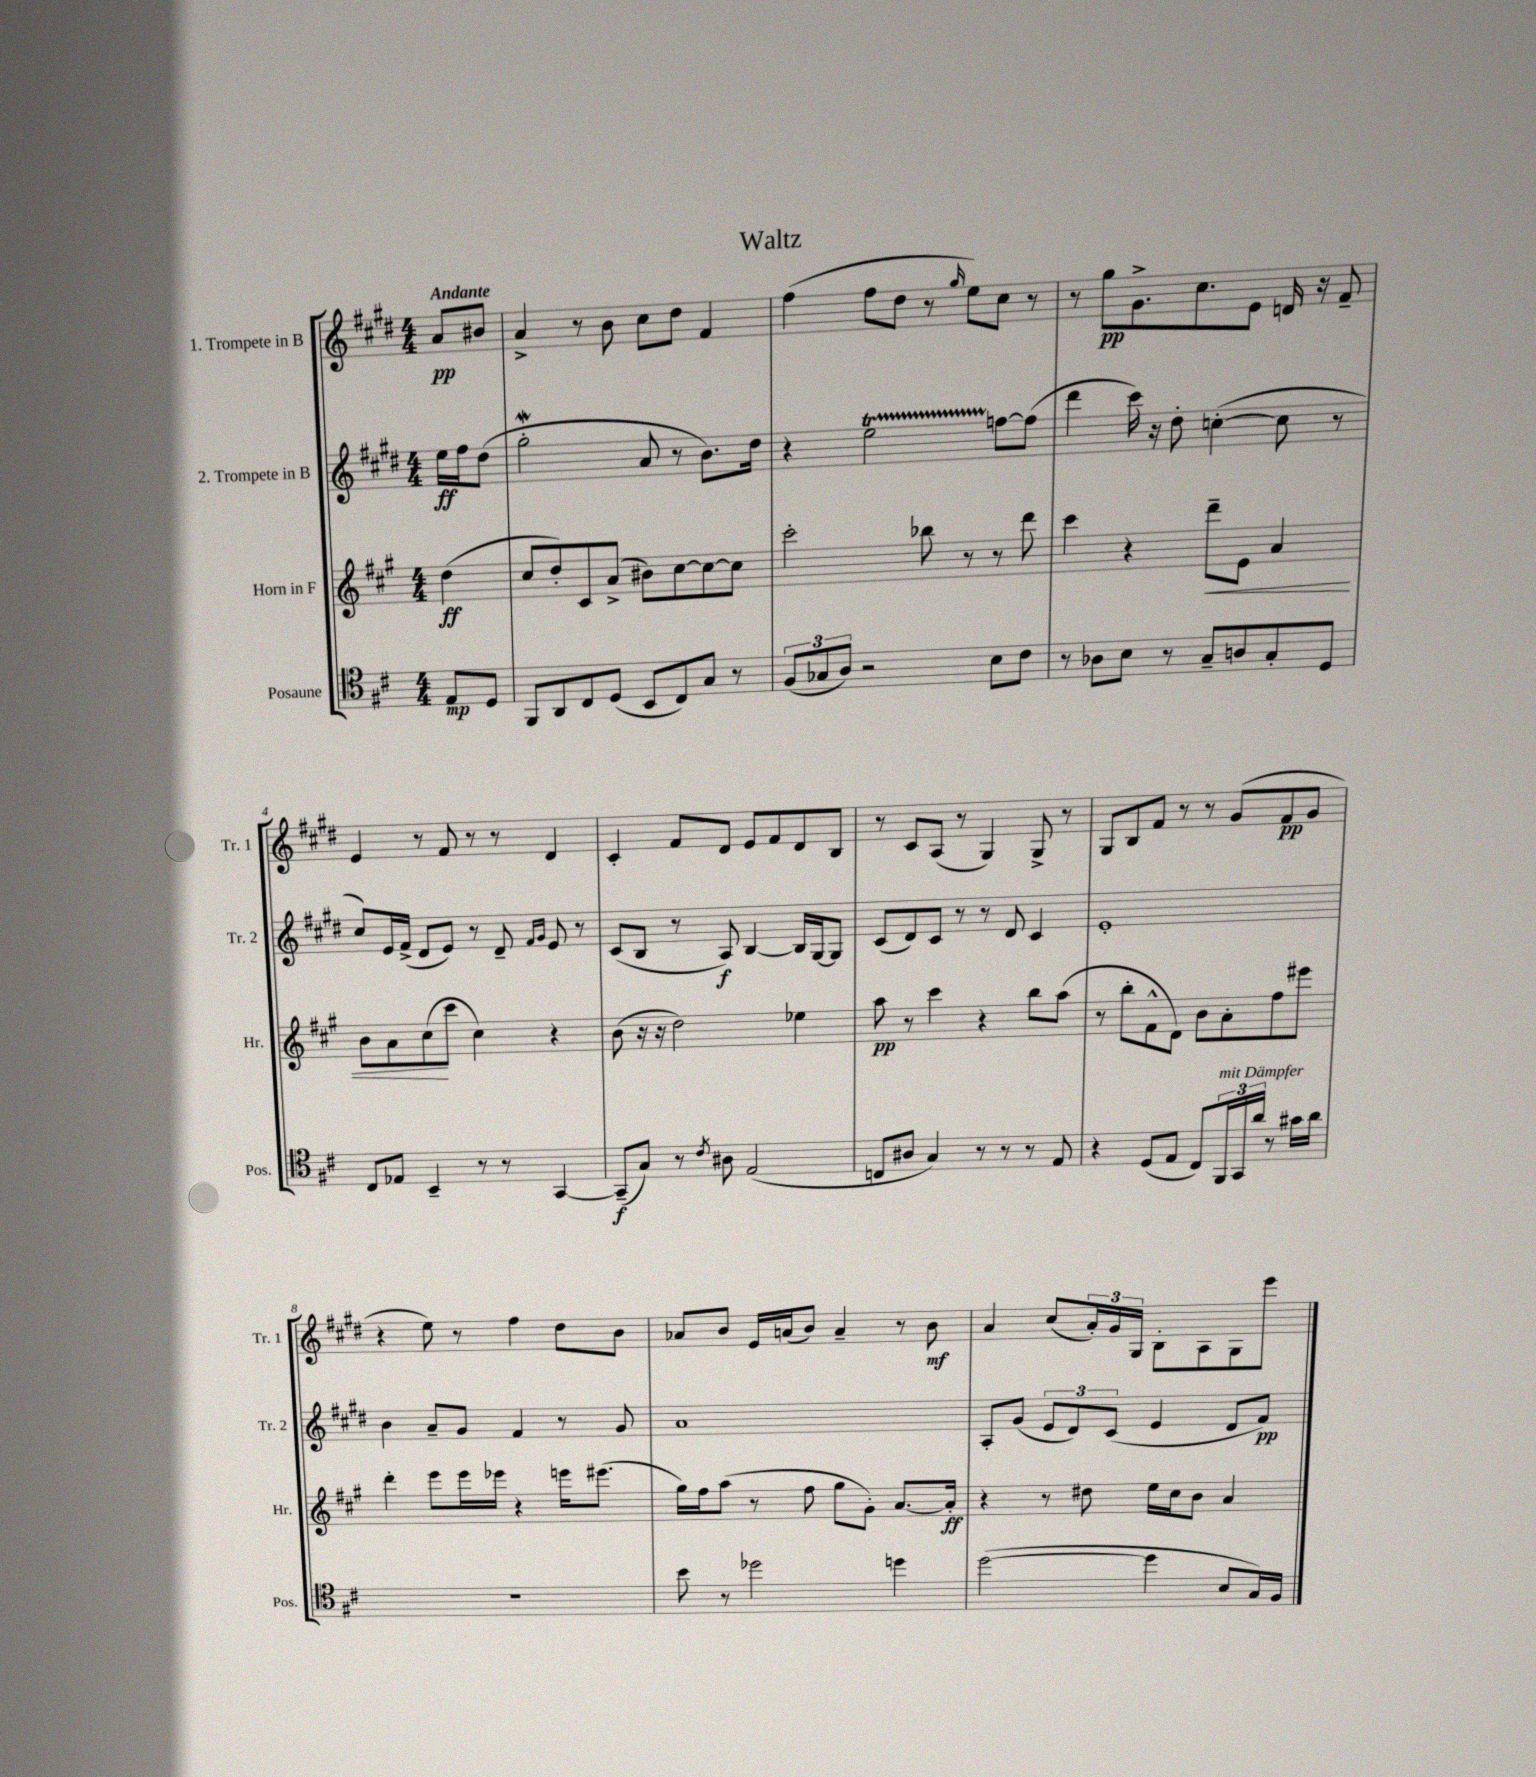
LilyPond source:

\header { title = "Waltz" }
<<
\new StaffGroup <<
\new Staff = "s0" \with { instrumentName = "1. Trompete in B" shortInstrumentName = "Tr. 1" } {
    \clef treble \key e \major \numericTimeSignature \time 4/4 \partial 4 \tempo "Andante"
    a'8\pp bis'8 |
    a'4-> r8 b'8 cis''8 dis''8 fis'4 |
    fis''4( fis''8 dis''8 r8 \grace { gis''16 } e''8) cis''8 r8 |
    r8 gis''8\pp gis'8.-> cis''8. e'8 d'16 r16 fis'8-- |
    e'4 r8 fis'8 r8 r8 dis'4 |
    cis'4-. fis'8 dis'8 e'8 fis'8 dis'8 b8 |
    r8 cis'8 a8( r8 gis4) gis8-> r8 |
    gis8 b8 fis'8 r8 r8 gis'8( fis'8\pp gis'8 |
    r4 e''8) r8 fis''4 dis''8 b'8 |
    aes'8 b'8 e'16 a'16( b'8) a'4-- r8 b'8\mf |
    a'4 cis''8( \tuplet 3/2 { a'16-.) gis'16 gis16 } b8-. a8 gis8 e'''8 \bar "|." |
}
\new Staff = "s1" \with { instrumentName = "2. Trompete in B" shortInstrumentName = "Tr. 2" } {
    \clef treble \key e \major \numericTimeSignature \time 4/4 \partial 4
    e''16\ff fis''16 dis''8( |
    gis''2-.\mordent a'8 r8 b'8.) dis''16 |
    r4 e''2\startTrillSpan f''8~\stopTrillSpan f''8( |
    dis'''4 cis'''16) r16 dis''8-. c''4~-.( c''8 r8 |
    cis''8) e'16 fis'16->( dis'8 e'8) r8 dis'8-- \grace { fis'16 gis'16 } e'8 r8 |
    cis'8( b8 r8 a8\f) b4~ b16 gis16~ gis8 |
    cis'8( dis'8) cis'8 r8 r8 dis'8 cis'4 |
    e'1-. |
    b'4 a'8-- gis'8 fis'4 r8 gis'8 |
    a'1 |
    a8-. gis'8( \tuplet 3/2 { e'8 dis'8) cis'8( } e'4 dis'8 fis'8\pp) \bar "|." |
}
\new Staff = "s2" \with { instrumentName = "Horn in F" shortInstrumentName = "Hr." } {
    \clef treble \key a \major \numericTimeSignature \time 4/4 \partial 4
    d''4\ff( |
    cis''8 d''8-.) cis'8 a'8->( bis'8) cis''8~ cis''8~ cis''8 |
    cis'''2-. bes''8 r8 r8 d'''8 |
    cis'''4 r4 d'''8--\< e'8 a'4 |
    b'8 a'8 cis''8\!( cis'''8 cis''4) r4 |
    b'8( r16 r16 d''2) ees''4 |
    a''8\pp r8 cis'''4 r4 b''8 a''8( |
    r8 b''8-. fis'8-^ d'8) b'8 a'8-. fis''8 eis'''8 |
    d'''4-. e'''8 e'''16 ees'''16 r4 e'''16 eis'''8.( |
    gis''16) fis''16 a''8( r8 fis''8 gis''8 gis'8-.) a'8.~ a'16-.\ff |
    r4 r8 dis''8 e''16 cis''16 b'8 a'4 \bar "|." |
}
\new Staff = "s3" \with { instrumentName = "Posaune" shortInstrumentName = "Pos." } {
    \clef tenor \key d \major \numericTimeSignature \time 4/4 \partial 4
    e8\mp d8 |
    fis,8 a,8 cis8 d8( b,8 cis8) g8 r8 |
    \tuplet 3/2 { fis8( ges8 a8) } r2 b8 cis'8 |
    r8 aes8 b8 r8 g8-- a8 g8-. d8 |
    cis8 ees8 b,4-- r8 r8 g,4~ |
    g,8--\f( g8) r8 \acciaccatura { cis'8 } ais8 e2( |
    c8 ais8 g4) r8 r8 r8 e8 |
    r4 d8( e8 cis8) \tuplet 3/2 { fis,16^\markup { \italic "mit Dämpfer" } g,16 a'16 } r8 gis'16 a'16 |
    r1 |
    b'8 r8 des''2 d''4 |
    d''2~( d''4 b8 g16) fis16 \bar "|." |
}
>>
>>
